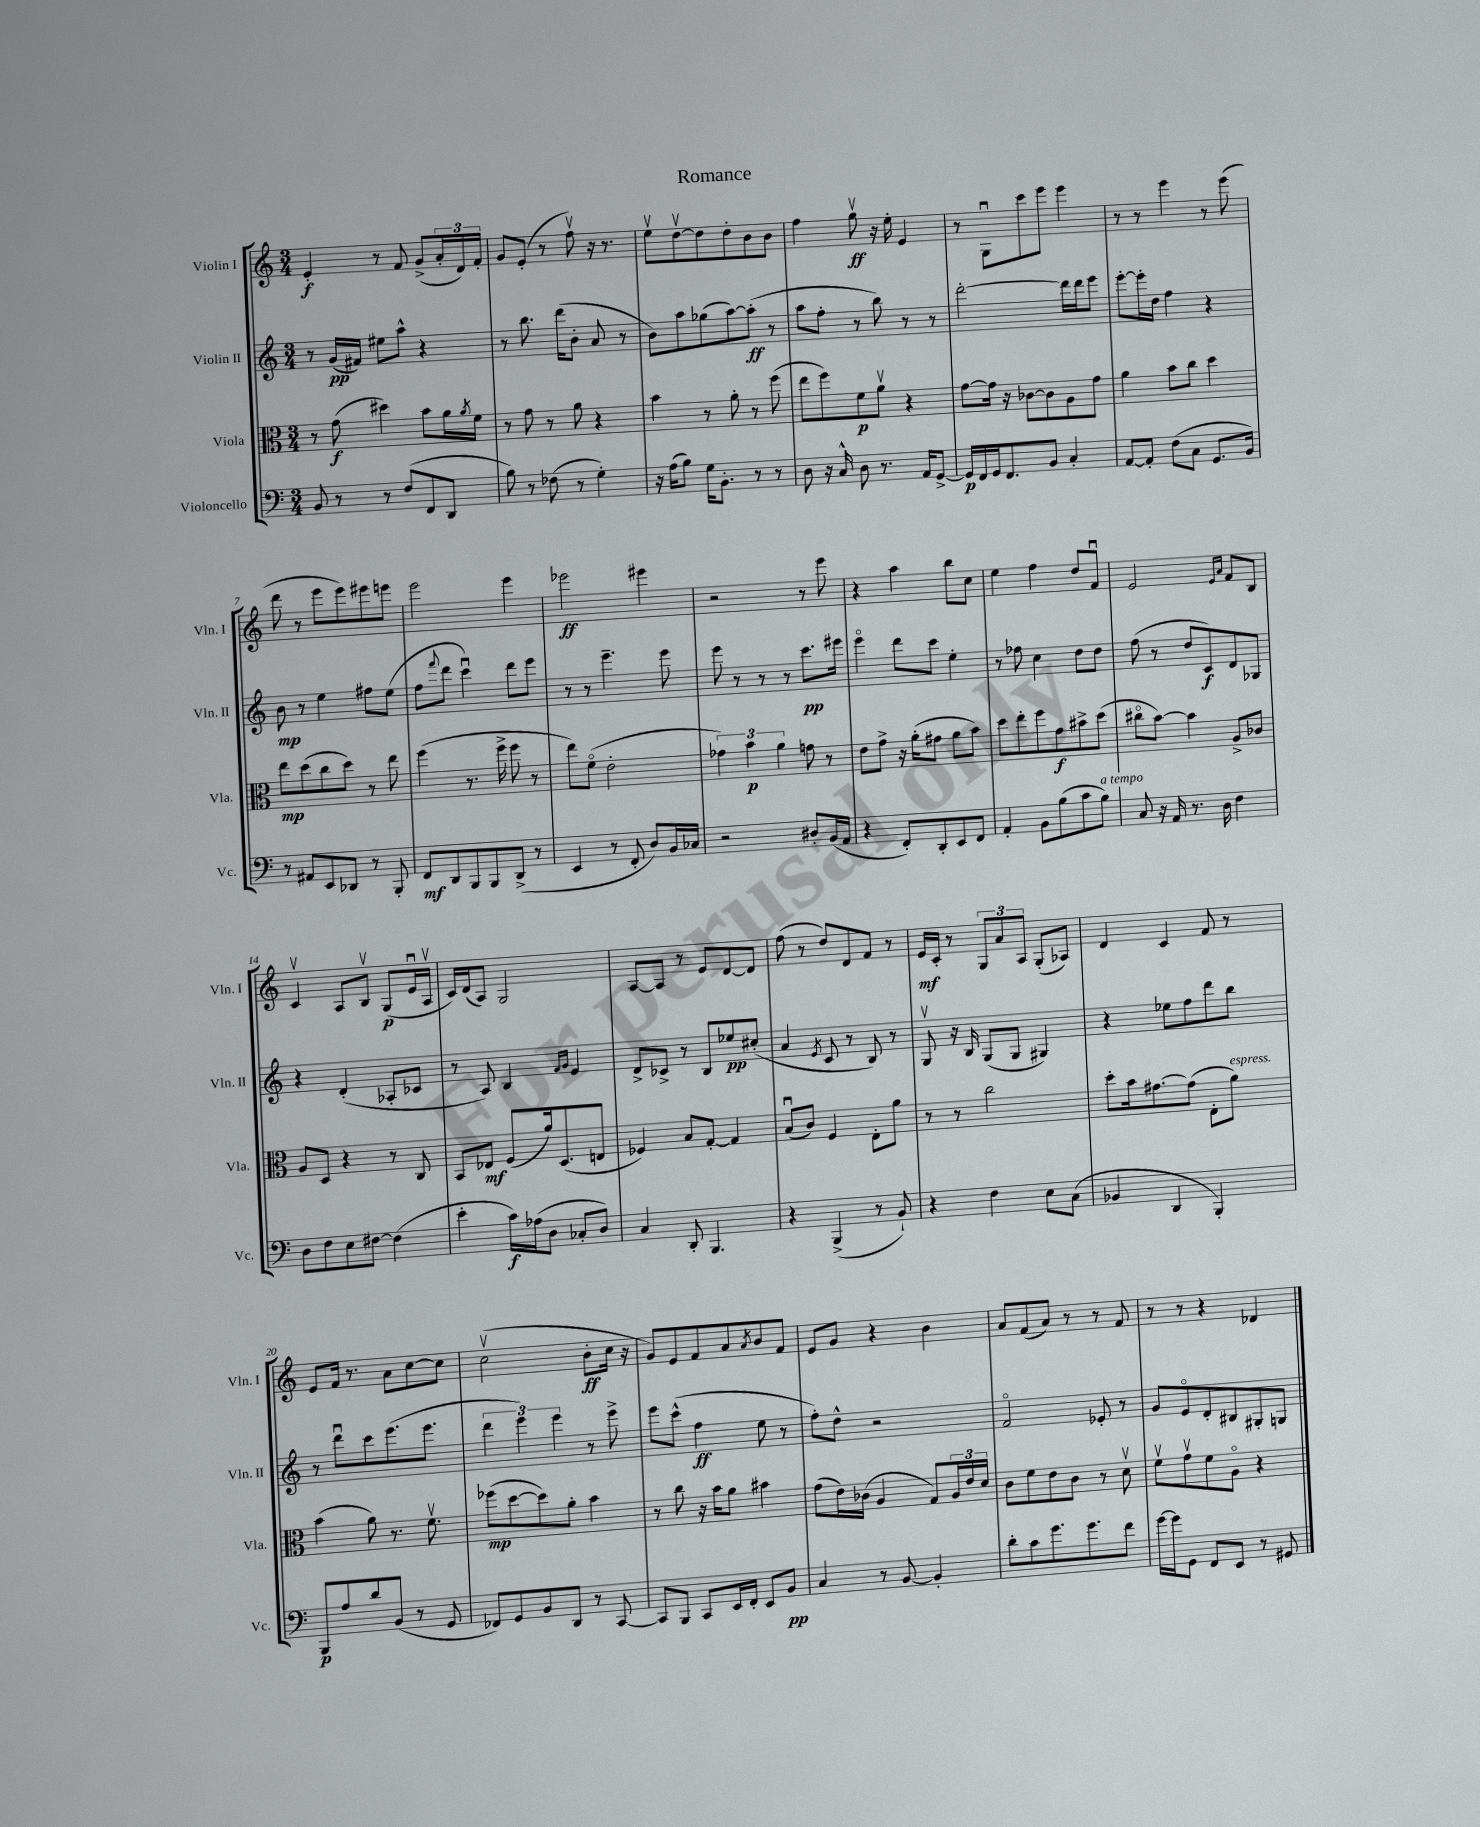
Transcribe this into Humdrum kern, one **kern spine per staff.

**kern	**kern	**kern	**kern
*staff4	*staff3	*staff2	*staff1
*clefF4	*clefC3	*clefG2	*clefG2
*k[]	*k[]	*k[]	*k[]
*M3/4	*M3/4	*M3/4	*M3/4
8BB/	8r	8r	4e'/
8r	(8g\	(16g/LL	.
.	.	16f#/JJ)	.
8r	4dd#\)	8ee#\L	8r
(8F/L	.	8aa^^\J	8f/
8FF/	8b\L	4r	(8g^/L
8DD/J	16a\L	.	24a'/L
.	.	.	24d/)
.	8qa/	.	.
.	16f\JJ	.	.
.	.	.	24f'/JJ
=	=	=	=
8B\)	8r	8r	8g/L
8r	8g\	8.bb\	(8e'/J
(8F-\	8r	.	8r
.	.	(16ddd\LK	.
8r	8a\	8b'\J	8ffv\)
4G'\)	4r	8a/	16r
.	.	.	8.r
.	.	8r	.
=	=	=	=
16r	4b\	8b\L)	8eev\L
(16A\LK	.	.	.
8B\J)	.	8aa\	[8ddv\
16G\LK	8r	(8gg-\	8dd\]
8.BB'\J	.	.	.
.	8a'\	[8aa\)	8dd'\
8r	8r	(8aa'\]J	8b\
8r	(8ff\	8r	8b\J
=	=	=	=
8D\	8ee\L	8aa\L	4ff\
16r	8ff\)	8ff'\J	.
16C^^/	.	.	.
8D\	8f\	8r	8ggv\
8.r	8av\J	8bb\)	16r
.	.	.	16ee'\
.	4r	8r	4e/
16AA/LK	.	.	.
[8GG^/J	.	8r	.
=	=	=	=
16GG/]LL	[8g\L	[2ddd'\	8r
16FF/	.	.	.
16GG/J	16g\]Jk	.	8Gu\L
8.FF/	16r	.	.
.	[8c-\L	.	8ccc\
8BB/J	8c-\]	.	8eee\J
4C'/	8A\	16ddd\]LL	4eee\
.	.	16ddd\J	.
.	8g\J	8eee\J	.
=	=	=	=
[8AA/L	4a\	[8eee'\L	8r
8AA'/]J	.	16eee'\]L	8r
.	.	16dd\JJ	.
(8F\L	8b\L	4ff\	4eee\
8C\J	8cc\J	.	.
8.GG/L	4dd\	4r	8r
.	.	.	(8eee\
16BB/Jk)	.	.	.
=	=	=	=
8r	8ee\L	8b\	8ddd\
8AA#/L	(8dd\	8r	8r
8EE/	8cc\	4ee\	8eee\L
8DD-/J	8dd\J)	.	8eee\)
8r	8r	8ff#\L	8eee#\
8BBB'/	8ee\	(8ee\J	8eee\J
=	=	=	=
8FF/L	(4ff\	8ff\L	2eee\
.	.	8qqfff/	.
8DD/	.	8ddd\J	.
8BBB/	8.r	4cccu\)	.
8BBB/	.	.	.
.	16ff^\	.	.
(8DD^/J	8ff\	8ddd\L	4eee\
8r	8r	8eee\J	.
=	=	=	=
4EE/	8ee\L)	8r	2eee-\
.	(8fo\J	8r	.
8r	2e'\	4.eee~\	.
8FF'/	.	.	.
8D/L)	.	.	4eee#\
16BB/L	.	8eee\	.
16C-/JJ	.	.	.
=	=	=	=
2r	6g-\)	8eee\	2r
.	.	8r	.
.	6b\	.	.
.	.	8r	.
.	6a\	.	.
.	.	8r	.
8D#'/L	8g\	8.ccc\L	8r
(16BB/L	8r	.	8eee\
16AA/JJ	.	16eee#\Jk	.
=	=	=	=
4r	8e\L	4eeeo\	4r
.	8g^\J	.	.
8FF'/L)	16r	8ddd\L	4aa\
.	(16a'\LK	.	.
8DD'/	8g#\J	8ccc\J	.
8EE/	8a\L	4ee'\	8bb\L
8FF/J	8b\J)	.	8cc\J
=	=	=	=
4AA'/	8dd\L	8r	4ee\
.	8ee'\	8ff-\	.
8BB\L	8ff\	4cc\	4ff\
(8B\	8g\	.	.
8c\	8b#^\	8dd\L	8dd/L
8B\J)	(8dd\J	8dd\J	8fu/J
=	=	=	=
8C/	8cc#o\L	(8ff\	2e/
16r	[8b\J)	8r	.
16AA/	.	.	.
8.r	4b\]	8dd/L	.
.	.	8c/)	.
16D\	.	.	.
.	.	.	16qqe/LL
.	.	.	16qqa/JJ
4F\	8A^/L	8d/	8f/L
.	8c-/J	8G-/J	8B/J
=	=	=	=
8D\L	8A/L	4r	4cv/
8F\	8D/J	.	.
8E\	4r	(4d'/	8A/L
[8F#\J	.	.	8Bv/J
(4F#\]	8r	8A-'/L	(8G/L
.	8C/	8c-/J	16eu/L
.	.	.	16Av/JJ
=	=	=	=
4e'\	8BB/L	8r	16c/LL)
.	.	.	(16d/J
.	8E-/J	8A/)	8A/J)
16c\LL)	(8F/L	4B/	2G/
(16A-\J	.	.	.
8D\J	16a/k)	.	.
.	(8.D/	.	.
.	.	16qqf/LL	.
.	.	16qqg/JJ	.
8C-'/L	.	4e/	.
8D/J)	8E/J	.	.
=	=	=	=
4C/	4F-/)	8d^/L	[8A/L
.	.	8c-^/J	8A/]J
8DD'/	8B/L	8r	8r
4.BBB/	[8G'/J	8B/L	8e/L
.	4G/]	8ee-/	[8d/
.	.	(8cc#'/J	8d/]J
=	=	=	=
4r	(8Bu/L	4a/	(8ff\
.	8c/J)	.	8r
.	.	8qe/	.
(4BBB^/	4F/	8c/	8dd/L)
.	.	8r	8d/
8r	8E'\L	8B/)	8f/J
8BB`/)	8a\J	8r	8r
=	=	=	=
4r	8r	8Gv/	16e/LL
.	.	.	16c'/JJ
.	8r	16r	8r
.	.	16B/	.
4F\	2cc\	(8G/L	12G/L
.	.	.	12a/
.	.	8G/J	.
.	.	.	12A/J
8E\L	.	4G#/)	(8G'/L
(8C\J	.	.	8A-/J)
=	=	=	=
4BB-/	8dd'\L	4r	4d/
.	16b\k	.	.
.	[8.g#\	.	.
4DD/	.	8ee-\L	4c/
.	(8g#\]J	8ff\	.
4BBB'/)	8E'\L	8ddd\	8f/
.	8a\J)	8bb\J	8r
=	=	=	=
8BBB/L	(4b\	8r	8e/L
8A/	.	8dddu\L	16f/Jk
.	.	.	8.r
8d/	8a\)	8ccc\	.
(8BB/J	8.r	(8.eee\	8a\L
8r	.	.	[8cc\
.	8.fv\	8.eee\J	.
8GG/	.	.	8cc\]J
=	=	=	=
8FF-/L)	(8ff-\L	6ddd\	(2ccv\
8GG/	[8dd\	.	.
.	.	6eee\)	.
8BB/	8dd\])	.	.
.	.	6eee\	.
8DD/J	8a'\J	.	.
8r	4b\	8r	8b'\L
[8CC/	.	8eee^\	16cc\Jk
.	.	.	16r
=	=	=	=
8CC/]L	8r	8eee\L	8g/L)
8BBB/J	8cc\	(8ccc^^\J	8e/
8CC/L	16r	4ff\	8f/
.	16b\LK	.	.
16EE/L	8a\J	.	8a/
16FF'/JJ	.	.	.
.	.	.	8qa/
8EE/L	4b#\	8ee\	8b/
8BB/J	.	8r	8f/J
=	=	=	=
4C/	(8g\L	8ff'\L)	8e/L
.	16e\L)	8dd^^\J	8g/J
.	(16c-\JJ	.	.
8r	4A/	2r	4r
[8BB/	.	.	.
4BB'/]	8G/L)	.	4b\
.	24A/L	.	.
.	24e/	.	.
.	24d/JJ	.	.
=	=	=	=
8d'\L	8c\L	2fo/	8a/L
8c\	8f\	.	(8f/
8.g\	8e\	.	8a/J)
.	8c\J	.	8r
8.g\	.	.	.
.	8r	8e-'/	8r
8f\J	8dv\	8r	8f/
=	=	=	=
[16g\LL	8fv\L	8g/L	8r
16g\]J	.	.	.
8GG\J	8gv\	8eo/	8r
8FF/L	8f\	8d'/	4r
8EE/J	8Ao\J	8B#/	.
8r	4r	8G#'/	4d-/
8GG#/	.	8G/J	.
==	==	==	==
*-	*-	*-	*-
